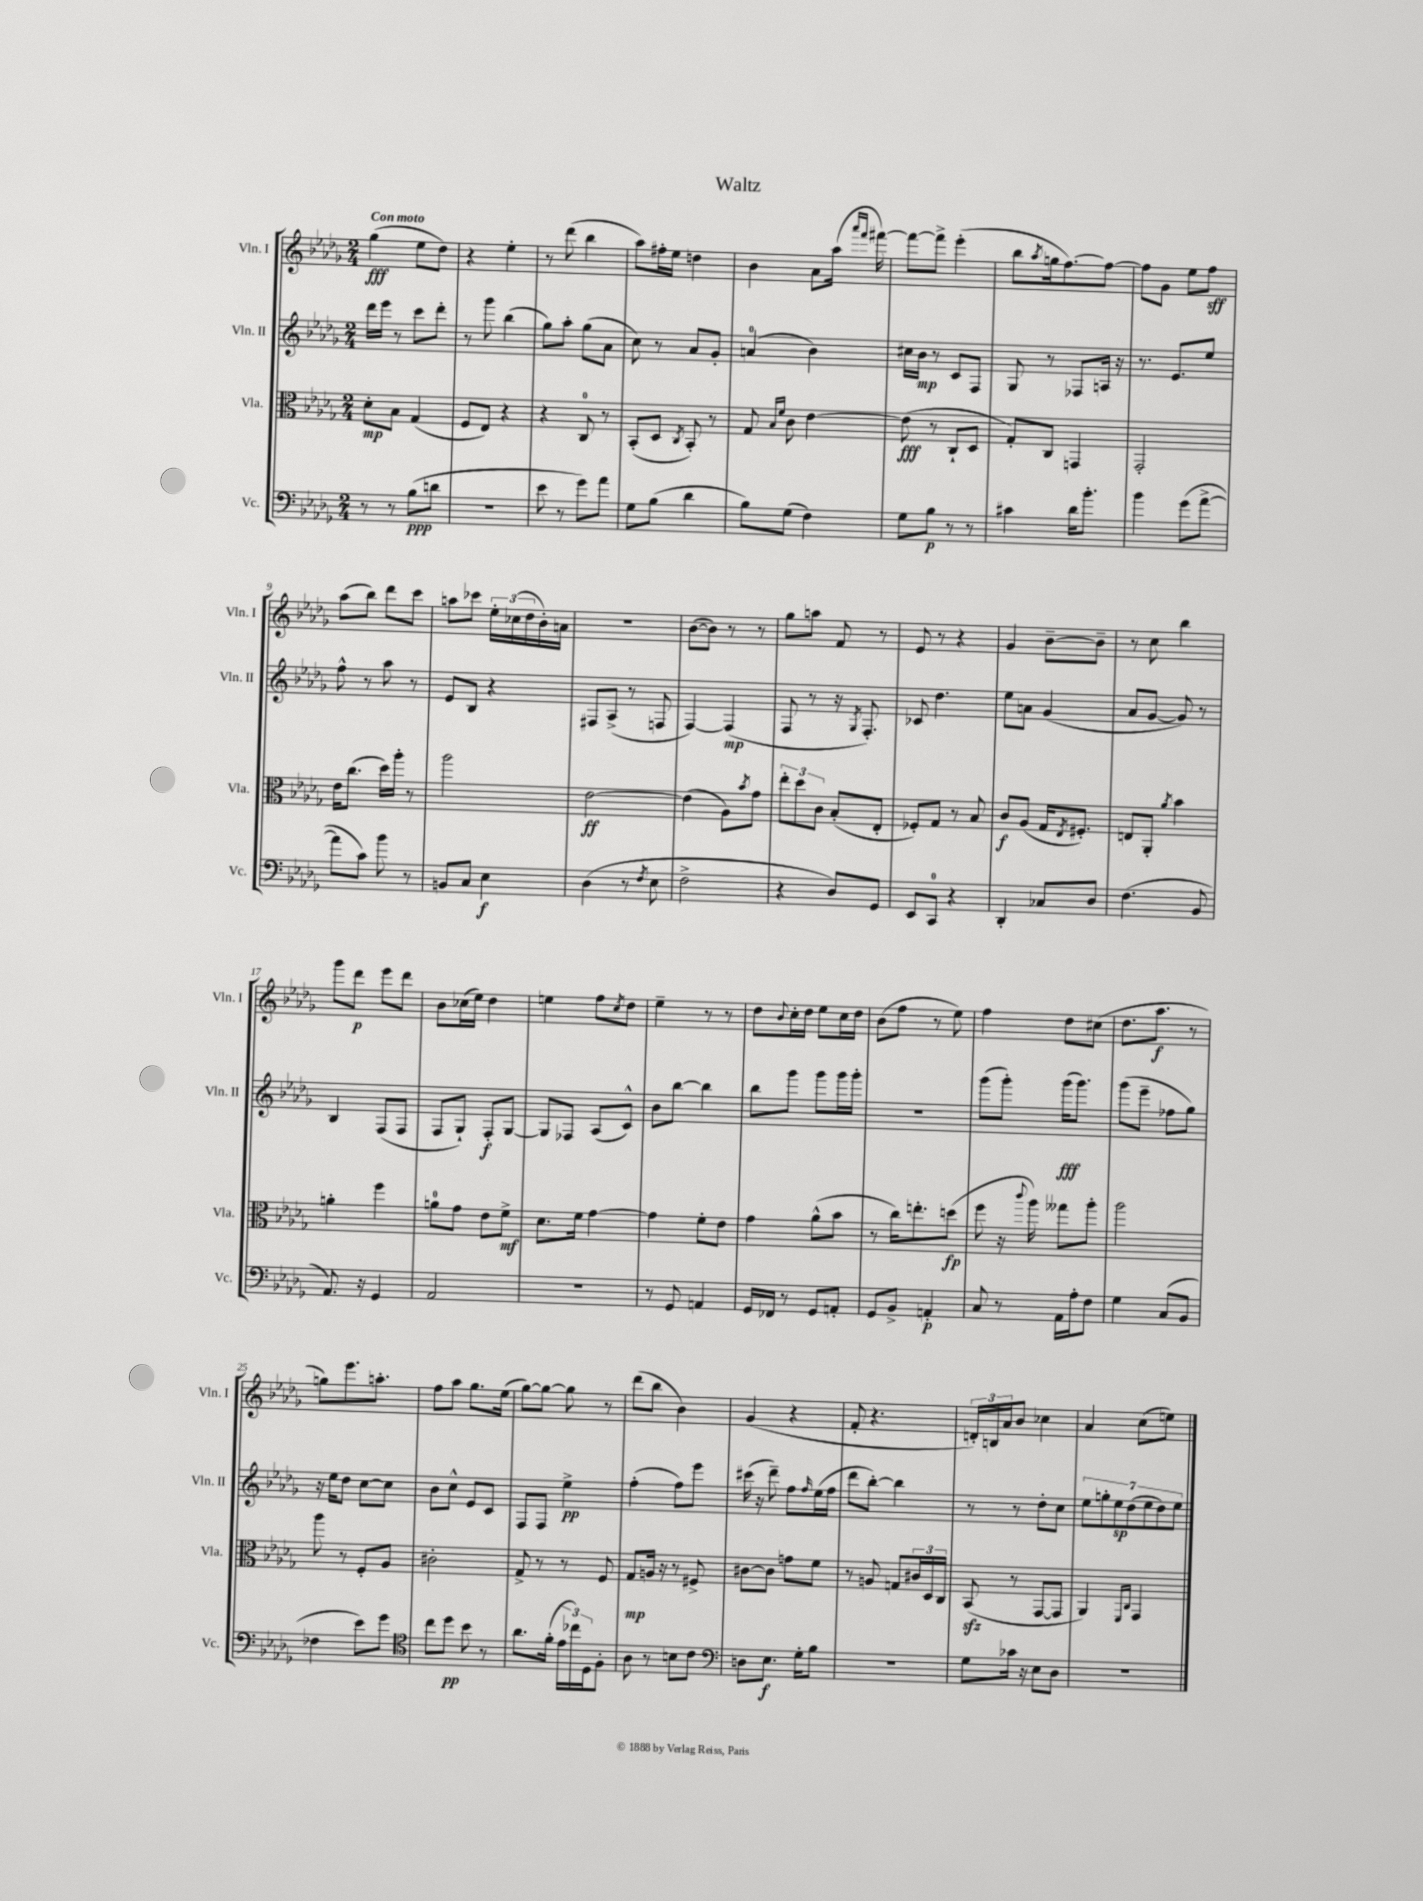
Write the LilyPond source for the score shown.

\header { title = "Waltz" }
<<
\new StaffGroup <<
\new Staff = "s0" \with { instrumentName = "Vln. I" shortInstrumentName = "Vln. I" } {
    \clef treble \key des \major \numericTimeSignature \time 2/4 \tempo "Con moto"
    ges''4\fff( ees''8 des''8) |
    r4 ees''4-. |
    r8 des'''8( bes''4 |
    aes''8) fis''16-. ees''16 d''4 |
    bes'4 aes'8 aes''16( \grace { aes'''16 f'''16 } fis'''16~) |
    fis'''8~ fis'''8-> ees'''4-.( |
    bes''8 \acciaccatura { aes''8 } g''16 f''8.~) f''8~ |
    f''8 ges'8 ees''8 f''8\sff |
    aes''8( bes''8) des'''8 c'''8 |
    a''8 ces'''8 \tuplet 3/2 { ees''16-. ces''16( des''16 } bes'16-.) a'16 |
    R2 |
    bes'8~( bes'8) r8 r8 |
    ges''8 a''8 f'8 r8 |
    ees'8 r8 r4 |
    ges'4 bes'8~-- bes'8-- |
    r8 c''8 bes''4 |
    ges'''8 des'''8\p ees'''8 des'''8 |
    bes'8 ces''16( ees''16) des''4 |
    e''4 f''8 \acciaccatura { c''8 } des''8 |
    ees''4-- r8 r8 |
    des''8 \appoggiatura { bes'8 } c''16-. des''16 ees''8 c''16 des''16 |
    bes'8( f''8 r8 ees''8) |
    f''4 des''8 cis''8( |
    des''8. aes''8.\f r8 |
    g''8) ees'''8. a''8.-. |
    f''8 aes''8 ges''8. ees''16( |
    ges''8~) ges''8~ ges''8 r8 |
    des'''8( bes''8 bes'4) |
    ges'4( r4 |
    f'8-. r4. |
    \tuplet 3/2 { d'16-.) b16 aes'16 } bes'8 ces''4 |
    aes'4 c''8( e''8) \bar "|." |
}
\new Staff = "s1" \with { instrumentName = "Vln. II" shortInstrumentName = "Vln. II" } {
    \clef treble \key des \major \numericTimeSignature \time 2/4
    des'''16 ees'''16 r8 c'''8 des'''8-. |
    r8 ges'''8 bes''4( |
    ges''8) aes''8-. ges''8( aes'8 |
    c''8) r8 aes'8 ges'8-. |
    a'4-0( bes'4) |
    cis''16 bes'16\mp r8 c'8 f8 |
    ges8 r8 fes8 a16 r16 |
    r8. ees'8. ees''8 |
    f''8-^ r8 aes''8 r8 |
    ees'8 bes8 r4 |
    fis8 aes8->( r8 f8 |
    f4~) f4\mp( |
    f8 r8 r16 \acciaccatura { ges8 } f8.-.) |
    ces'8 des''4. |
    ees''8 a'8 ges'4( |
    aes'8 ges'8~ ges'8) r8 |
    bes4 f8( f8 |
    f8 ges8-!) f8-.\f ges8~ |
    ges8 fes8 aes8( c'8-^) |
    bes'8 bes''8~ bes''4 |
    bes''8 ges'''8 ges'''8 ges'''16 ges'''16-. |
    R2 |
    ges'''8( ges'''8-.) ges'''16\fff( ges'''8.) |
    ges'''8( ees'''8-- fes''8 ges''8) |
    r16 ees''16 des''8 c''8~ c''8 |
    bes'8 c''8-^ ees'8 c'8 |
    f8 f8 ees''4->\pp |
    f''4-.( f''8) ees'''8 |
    cis'''16( r16 des'''8--) f''8 \grace { f''16 } ees''16( f''16 |
    des'''8 bes''8~-.) bes''4 |
    r8 r8 des''8-. c''8 |
    \tuplet 7/4 { ees''8 g''8-. ees''8\sp des''8( ees''8 des''8) ees''8 } \bar "|." |
}
\new Staff = "s2" \with { instrumentName = "Vla." shortInstrumentName = "Vla." } {
    \clef alto \key des \major \numericTimeSignature \time 2/4
    des'8-.\mp bes8 ges4( |
    f8 ees8) r4 |
    r4 c8-0 r8 |
    bes,8-.( des8 \acciaccatura { c8 } bes,8-.) r8 |
    ges8 \grace { bes16 f'16 } c'8 ees'4~ |
    ees'8\fff( r8 c8-! des8 |
    ges8-.) c8 g,4 |
    ges,2-. |
    ees'16 c''8.( des''16) aes''16-. r8 |
    aes''2 |
    ees'2~\ff |
    ees'4( aes8) \acciaccatura { bes'8 } ges'8 |
    \tuplet 3/2 { ees''8-. des''8 c'8 } bes8-.( ees8-. |
    fes8-.) ges8 r8 bes8 |
    c'8\f aes8( ges16 \acciaccatura { ees8 } fis8.-.) |
    e8 aes,8-. \acciaccatura { aes'8 } bes'4 |
    a'4-. f''4 |
    a'8-0 ges'8 ees'8 f'8->\mf |
    des'8. f'16 ges'4~ |
    ges'4 f'8-. ees'8 |
    ges'4 aes'8-^( bes'8 |
    r8 c''16) e''8.-. d''8\fp( |
    f''8 r16 \appoggiatura { c'''8 } aes''16) geses''8 aes''8-. |
    aes''2 |
    aes''8 r8 f8-. aes8 |
    cis'2-. |
    ges8-> r8 r8 f8 |
    ges8\mp a16 r16 r8 fis8-> |
    cis'8~ cis'8 g'8 f'8 |
    r8 a8 g8 \tuplet 3/2 { cis'16 des16 c16 } |
    bes,8\sfz( r8 ges,8~ ges,8 |
    aes,4) \grace { f,16 c16 } ges,4 \bar "|." |
}
\new Staff = "s3" \with { instrumentName = "Vc." shortInstrumentName = "Vc." } {
    \clef bass \key des \major \numericTimeSignature \time 2/4
    r8 r8 bes8\ppp( d'8 |
    R2 |
    ees'8 r8 ges'8) aes'8 |
    ges8 bes8( des'4 |
    bes8) ges8( f4) |
    ges8 bes8\p r8 r8 |
    cis'4 des'16 bes'8.-. |
    bes'4 ges'8( aes'8~-> |
    aes'8 c'8) bes'8 r8 |
    b,8 c8 ees4\f |
    des4( r8 \acciaccatura { f8 } ees8 |
    f2-> |
    r4 des8) ges,8 |
    ees,8 c,8-0 r4 |
    des,4-. ces8 des8 |
    f4.( bes,8 |
    aes,8.) r16 ges,4 |
    aes,2 |
    R2 |
    r8 ges,8 a,4 |
    ges,16 fes,16 r8 ges,8 a,8-. |
    ges,8 bes,8-> a,4-.\p |
    c8 r8 aes,16 aes16-. f8 |
    ges4 c8( bes,8 |
    fes4 ees'8) ges'8 |
    \clef tenor c''8 des''8\pp bes'8 r8 |
    aes'8. f'16-.( \tuplet 3/2 { ees'16 ces''16) des16 } f8-. |
    aes8 r8 b8 c'8 |
    \clef bass d8 ees8.\f ges16-. bes8 |
    R2 |
    ges8 ces'16 r16 ees8 des8 |
    R2 \bar "|." |
}
>>
>>
